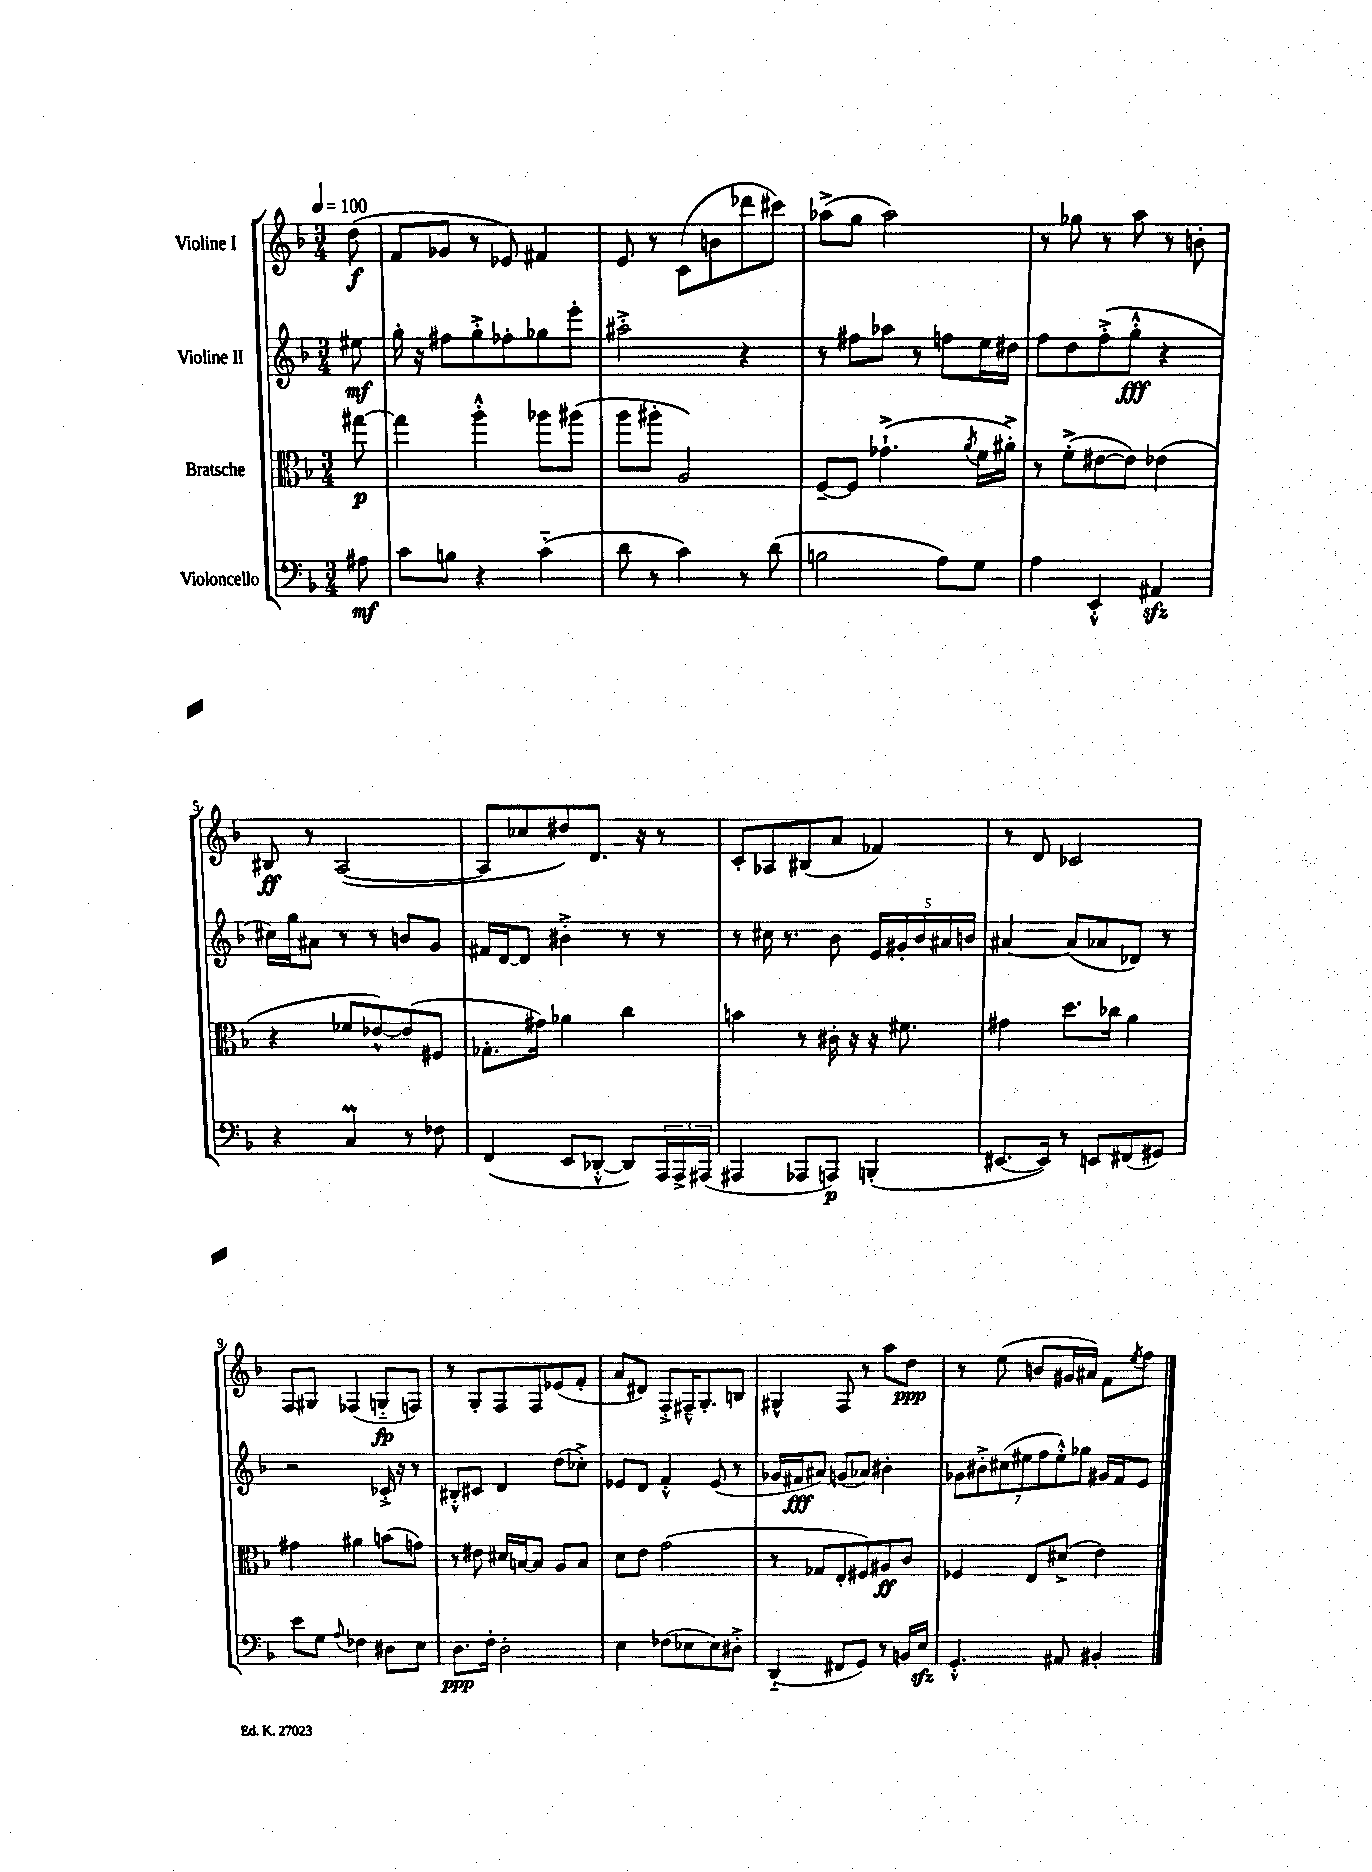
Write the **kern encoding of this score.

**kern	**kern	**kern	**kern
*staff4	*staff3	*staff2	*staff1
*clefF4	*clefC3	*clefG2	*clefG2
*k[b-]	*k[b-]	*k[b-]	*k[b-]
*M3/4	*M3/4	*M3/4	*M3/4
*MM100	*MM100	*MM100	*MM100
8A#	[8gg#	8ee#	(8dd
=	=	=	=
8c	4gg#]	16gg'	8f
.	.	16r	.
8B	.	8ff#	8g-
4r	4aa'^^	8gg'^	8r
.	.	8ff-'	8e-)
(4c'~	8aa-	8gg-	4f#
.	(8aa#	8eee'	.
=	=	=	=
8d	8aa	2aa#'^	8e
8r	8aa#'	.	8r
4c)	2A)	.	(8c
.	.	.	8b
8r	.	4r	8ddd-
(8d	.	.	8ccc#)
=	=	=	=
2B	[8F~	8r	(8aa-^
.	8F]	8ff#	8gg
.	(4.g-`^	8aa-	2aa-)
.	.	8r	.
8A)	.	8ff	.
.	8qa	.	.
8G	16f	16ee	.
.	16a#'^)	16dd#	.
=	=	=	=
4A	8r	8ff	8r
.	(8f'^	8dd	8gg-
4EE'^^	[8e#	(8ff'^	8r
.	8e#])	8gg'^^	8aa
4AA#	(4e-	4r	8r
.	.	.	8b'
=	=	=	=
4r	4r	16cc#)	8B#
.	.	16gg	.
.	.	8a#	8r
4C	8f-	8r	([2A
.	[8e-^^)	8r	.
8r	(8e-]	8b	.
8F-	8F#	8g	.
=	=	=	=
(4FF	8.G-'	16f#	8A]
.	.	[16d	.
.	.	8d]	8cc-
.	16g#)	.	.
8EE	4a-	4b#'^	8dd#)
[8DD-'^^	.	.	8.d
8DD-])	4cc	8r	.
.	.	.	16r
24AAA	.	8r	8r
24AAA^	.	.	.
(24AAA#	.	.	.
=	=	=	=
4AAA#	4b	8r	8c'
.	.	16cc#	8A-
.	.	8.r	.
8AAA-	8r	.	(8B#
8AAA)	16c#'	8b-	8a
.	16r	.	.
(4BBB'	16r	20e	4f-)
.	.	20g#'	.
.	8.f#	.	.
.	.	20b-	.
.	.	20a#	.
.	.	20b	.
=	=	=	=
[8.EE#	4g#	[4a#	8r
.	.	.	8d
16EE#])	.	.	.
8r	8.dd	(8a#]	2c-
8EE	.	8a-	.
.	16cc-	.	.
(8FF#	4a	8d-)	.
8GG#)	.	8r	.
=	=	=	=
8e	4g#	2r	8F
8G	.	.	8G#
8qqA	.	.	.
4F-	4a#	.	(4F-
8D#	(8b	16c-'^	8G'~
.	.	16r	.
8E	8g)	8r	8F)
=	=	=	=
8.D	8r	8B#'^^	8r
.	8e#	8c#	8G'
16F'	.	.	.
2D'	16d#	4d	8F
.	[16B	.	.
.	8B]	.	8F
.	8A	(8dd	(8e-
.	8B	8cc-'^)	8f'
=	=	=	=
4E	8d	8e-	8a
.	8e	8d	8d#)
(8F-	(2g	4f'^^	8F'^
8E-	.	.	16F#~^^
.	.	.	8.G'
8E-)	.	(8e-	.
8D#'^	.	8r	8B
=	=	=	=
(4DD'~	8r	16g-	4G#^^
.	.	16f#	.
.	8G-	8a#)	.
8FF#	8E'	(8g	8F
8GG)	8F#)	8a-)	8r
8r	8A#	4b#'	8aa
16BB	8c	.	8dd
16E	.	.	.
=	=	=	=
4.GG'^^	4F-	14g-	8r
.	.	14b#'^	.
.	.	.	(8ee
.	.	(14cc#	.
.	.	14ee#	.
.	8E	.	8b
.	.	14ff	.
.	.	14ee#'^^)	.
8AA#	(8d#^	.	16g#
.	.	14gg-	.
.	.	.	16a#)
4BB#'	4e)	16g#	8f
.	.	16f	.
.	.	.	8qee
.	.	8e	8ff
==	==	==	==
*-	*-	*-	*-
